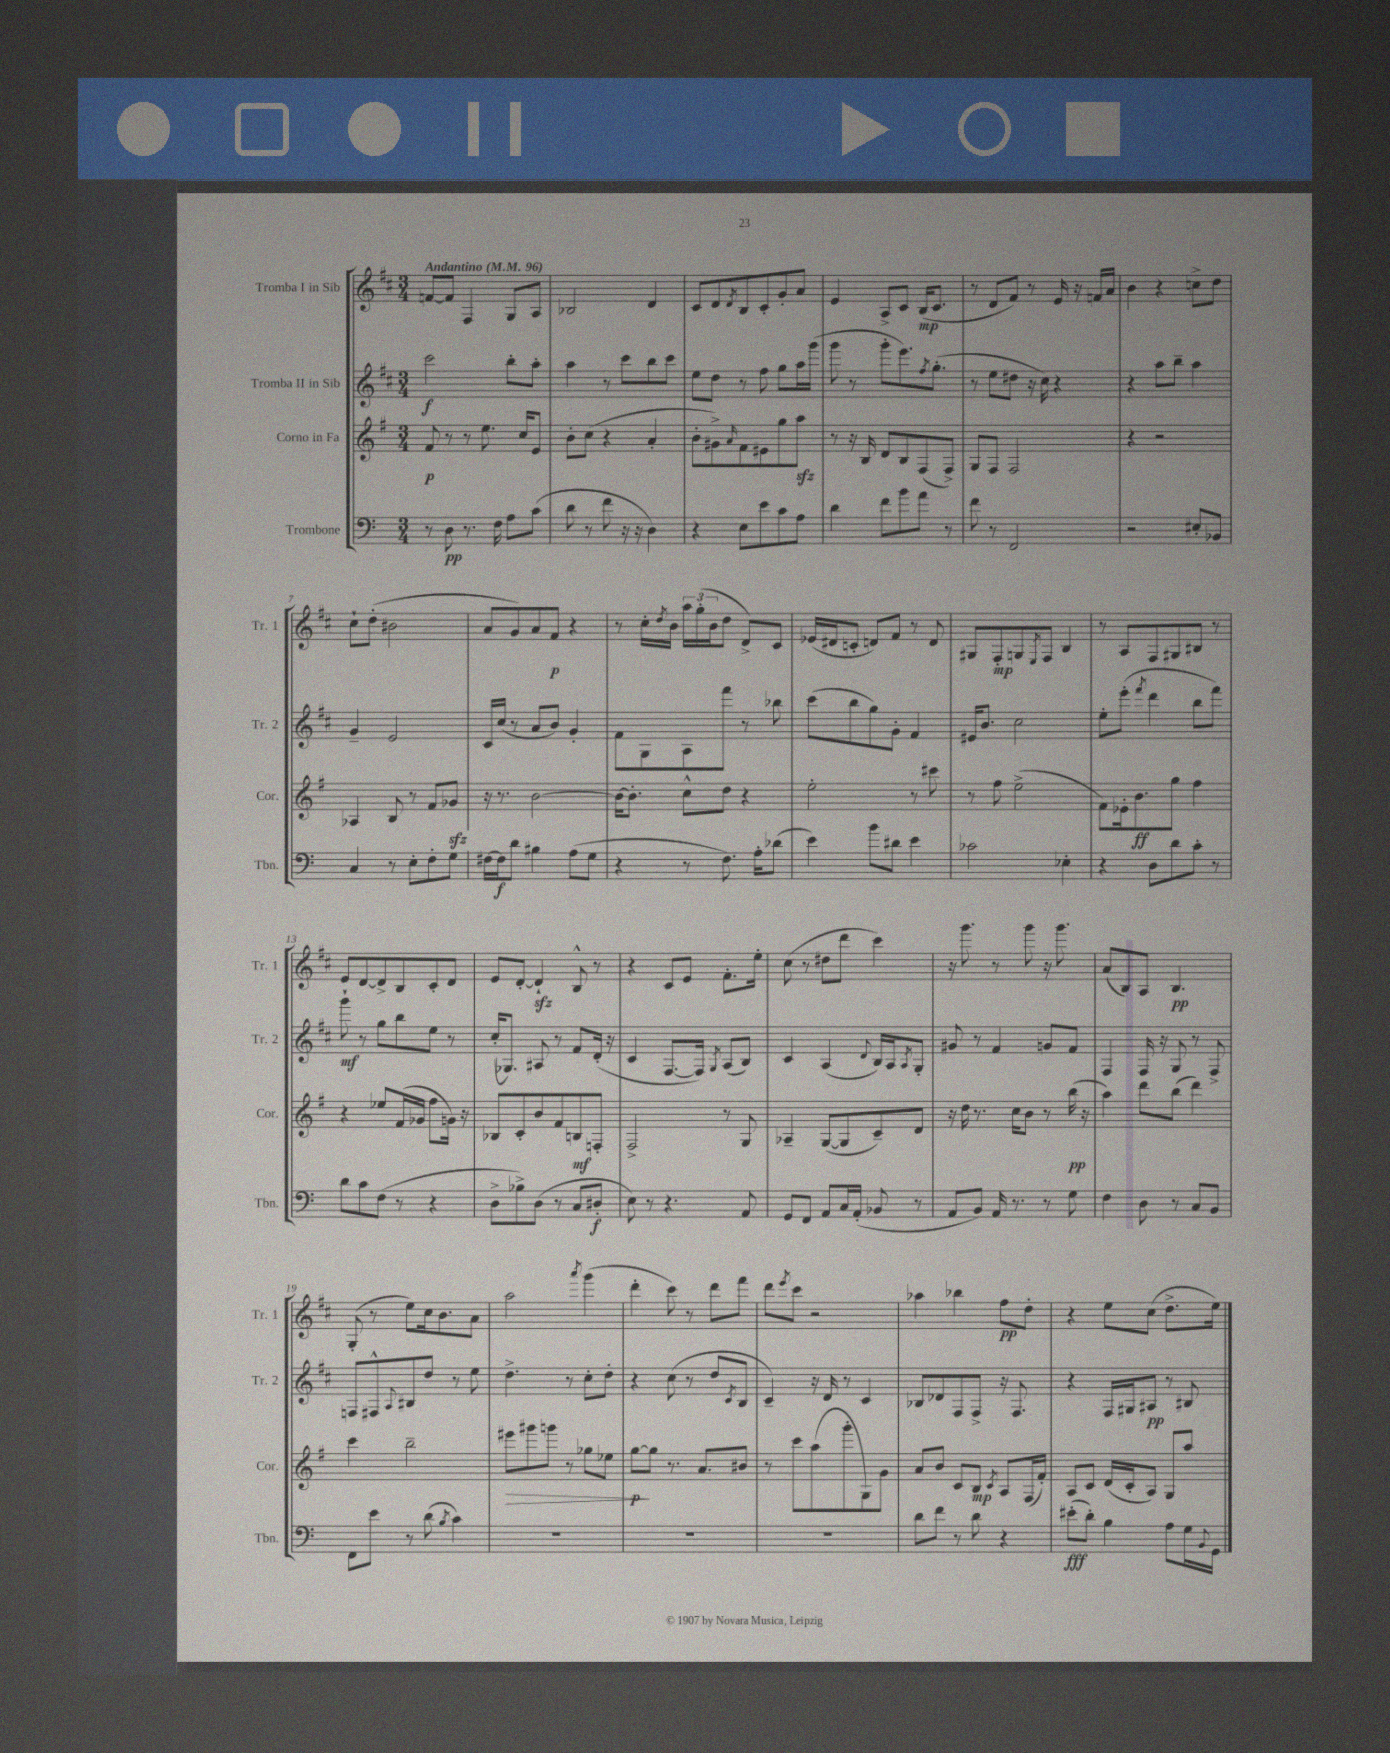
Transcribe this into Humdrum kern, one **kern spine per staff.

**kern	**kern	**kern	**kern
*staff4	*staff3	*staff2	*staff1
*clefF4	*clefG2	*clefG2	*clefG2
*k[]	*k[f#]	*k[f#c#]	*k[f#c#]
*M3/4	*M3/4	*M3/4	*M3/4
*MM96	*MM96	*MM96	*MM96
8r	8f#	2ccc#	[8f
8D	8r	.	8f]
8.r	8r	.	4F#
.	8.ee	.	.
16F	.	.	.
8A	.	8bb'	8G
.	16cc	.	.
(8c	8e	8aa'	8A
=	=	=	=
8d	8b'	4aa	2B-
8r	(8cc	.	.
8f	4r	8r	.
16r	.	8ccc#	.
16r	.	.	.
4D)	4a'	8bb	4d
.	.	8ccc#	.
=	=	=	=
4r	8b'	8ee	8c#
.	8g#^)	8dd	8d
.	16qqa	.	8qd
8E	8f#	8r	8B
8e	8e#	8ff#	8c#'
8c	8gg	8gg	8g'
8A	8aa	16aa	8a
.	.	(16ggg	.
=	=	=	=
4d	8r	8ggg	4e
.	16r	8r	.
.	16B	.	.
8f	8d	8ggg'	8A^
8b	8B	8.eee)	8c#
8a	(8F#	.	(16B
.	.	8qff#	.
.	.	(8.gg'	8.c#
8r	8F#^)	.	.
=	=	=	=
8f	8G	8r	8r
8r	8F#	8ee	8d
2FF	2F#	8dd#	8f#)
.	.	16r	8r
.	.	16cc#)	.
.	.	4r	16e
.	.	.	16r
.	.	.	16f
.	.	.	16a
=	=	=	=
2r	4r	4r	4b
.	2r	8aa	4r
.	.	8bb~	.
8E#'	.	4aa	8cc^
8BB-	.	.	8dd
=	=	=	=
4C	4A-	4g~	8cc#`
.	.	.	(8dd'
8r	8B	2e	2b#
8E'	8r	.	.
8F'	8f#	.	.
8G	8g-	.	.
=	=	=	=
[16F#	16r	16c#	8a
16F#]	8.r	(16cc#	.
8d	.	8r	8g)
4B#	[2b	8a	8a
.	.	8b)	8f#
(8A	.	4g'	4r
8G	.	.	.
=	=	=	=
4r	16b_	8f#	8r
.	8.b']	.	.
.	.	8G	16cc#'
.	.	.	8qdd
.	.	.	16b
8r	8cc^^	8A	24aa
.	.	.	(24gg'
.	.	.	24b
8.F)	8dd	8fff#	8dd
.	4r	8r	8d^)
16A'	.	.	.
(8d-	.	8bb-	8c#
=	=	=	=
4e)	2ee'	(8ccc#	(16e-
.	.	.	16d#
.	.	8bb	8c'
8b	.	8gg)	8d)
8d#	.	8g'	8f#
4e	8r	4f#	8r
.	8ccc#	.	8d
=	=	=	=
2c-	8r	16e#	8G#
.	.	8.b	.
.	8ff#	.	8F#'
.	(2ee^	2cc#	8G
.	.	.	8qE
.	.	.	8F#
4E-'	.	.	4B
=	=	=	=
4r	8f#)	8ee'	8r
.	16e-'	(8eee'	8A
.	8.b	.	.
.	.	8qfff#	.
8D	.	4ddd	8F#
8d	8gg	.	8G#
8c'	4ff#	8bb	8B#
8r	.	8fff#)	8r
=	=	=	=
8d	4r	8ggg`	8e
8c	.	8r	[8d
(8F	8ee-	8gg	8d^]
8r	(16f#	8bb	8B
.	16g-	.	.
4r	8ff#	8ee	8c#'
.	16g)	8r	8d
.	16r	.	.
=	=	=	=
8D^	8B-	(16cc#'	8e
.	.	8.G-)	.
8B-^)	8c'	.	[8d'
(8D	8b	8A#	4d`]
8r	8f#	8r	.
8C	8B	8f#	8B^^
8D#'	8F'	(16d'	8r
.	.	16r	.
=	=	=	=
8E)	2F#^	4c#	4r
8r	.	.	.
4.r	.	[8.F#	8c#
.	.	.	8e
.	.	16F#])	.
.	.	8qG	.
.	8r	(8A	8.f#'
8AA	8G	8B)	.
.	.	.	16ee'
=	=	=	=
8GG	4A-~	4c#	(8cc#
8FF	.	.	8r
8AA	([8G	(4A	8dd#
16C	8G]	.	8ddd
(16AA'	.	.	.
.	.	8qqd	.
8BB-	8c~)	16B)	4ccc#)
.	.	16A	.
.	.	8qA	.
8r	8d	8G'	.
=	=	=	=
8AA	16r	8g#	16r
.	16dd	.	8.ggg
8BB)	8.r	8r	.
16AA	.	4f#	8r
8.r	16cc	.	.
.	8b	.	8ggg
8r	8r	8g	16r
.	.	.	8.ggg
8G	(16bb	8f#	.
.	16r	.	.
=	=	=	=
4F	4aa)	4F#	(8a
.	.	.	8B)
8D	8ddd	16F#	8A
.	.	16r	.
8r	(8bb	8G	4.B
8C	4ddd)	8r	.
8BB	.	8F#^	.
=	=	=	=
8FF	4ccc	8F	(8G'
8e	.	8F#^^	8r
.	.	8qqA	.
8r	2bb~	8B#	8ee)
(8d	.	8dd	16cc#
.	.	.	8.b
8qB	.	.	.
4c)	.	8r	.
.	.	8ee	8a
=	=	=	=
2.r	8eee#	4.dd^	2aa
.	8ggg#	.	.
.	8ggg	.	.
.	8r	8r	.
.	.	.	8qaaa
.	8gg-	8cc#'	(4ggg
.	8ee-	8dd'	.
=	=	=	=
2.r	[8gg	4r	4ddd'
.	8gg]	.	.
.	8.r	(8cc#	8ccc#)
.	.	8r	8r
.	8.a	.	.
.	.	8dd	8ddd
.	.	8qc#	.
.	8b#	8B	8fff#
=	=	=	=
2.r	8r	4c#~)	8ddd
.	.	.	8qeee
.	8ccc	.	8ccc#
.	(8aa	16r	2r
.	.	16d	.
.	8ggg'	8r	.
.	8G)	4c#	.
.	8g	.	.
=	=	=	=
8d	8a	8B-	4aa-
8f	8b	8d-	.
8r	8c	8F#	4bb-
8d	8B	8F#^	.
.	8qc	.	.
4r	8A	16r	8ff#
.	.	8.F#	.
.	(16F#	.	8dd'
.	16f#')	.	.
=	=	=	=
(8e#'	8A	4r	4r
8d')	8c	.	.
4B	(16d	16F#	8ee
.	16c'	16G#	.
.	8A)	8A#	(8cc#
8A	8G	8r	8.dd^
16G	8aa	8B#	.
8qqBB	.	.	.
16GG	.	.	16ee)
==	==	==	==
*-	*-	*-	*-
